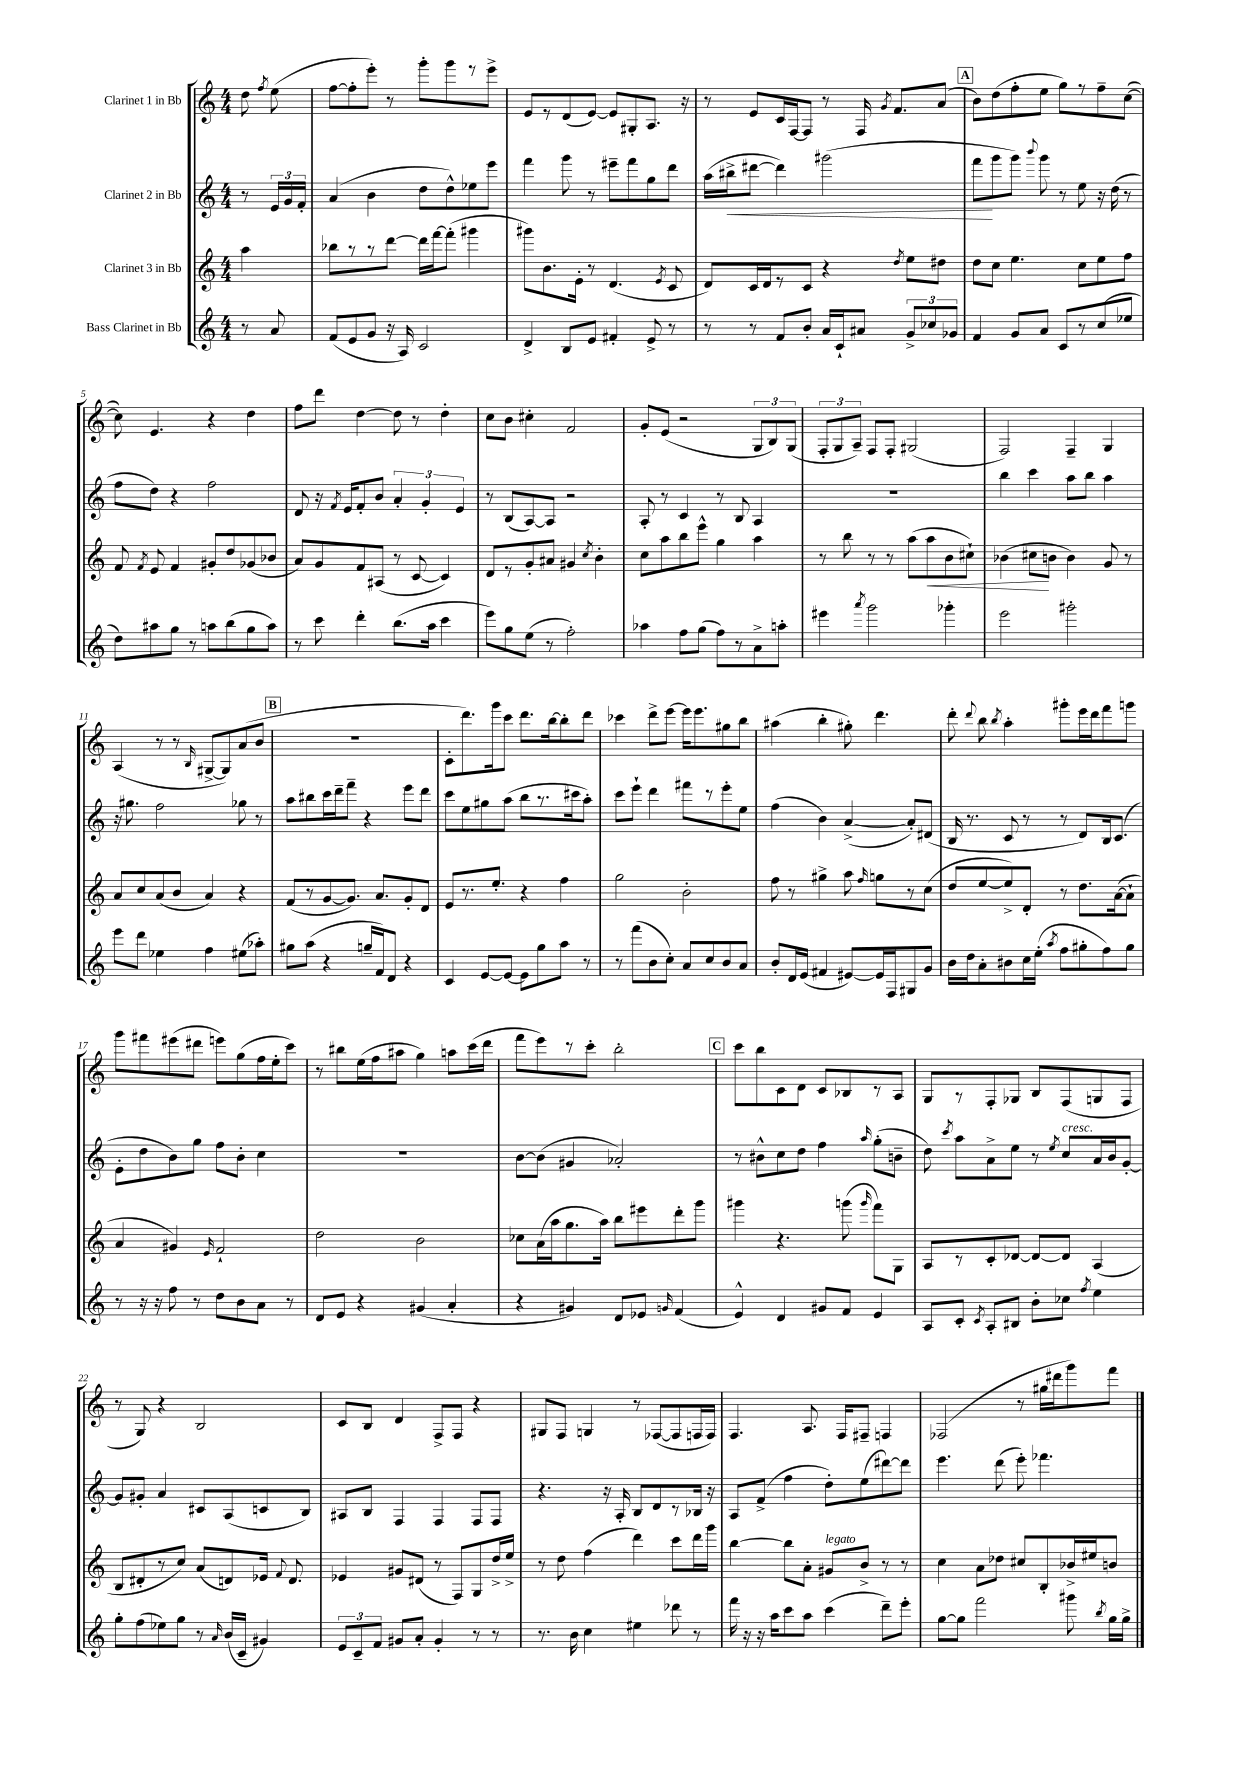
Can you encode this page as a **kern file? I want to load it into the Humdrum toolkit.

**kern	**kern	**kern	**kern
*staff4	*staff3	*staff2	*staff1
*clefG2	*clefG2	*clefG2	*clefG2
*k[]	*k[]	*k[]	*k[]
*M4/4	*M4/4	*M4/4	*M4/4
8r	4aa	8r	8dd
.	.	.	8qff
8a	.	24e	(8ee
.	.	24g	.
.	.	24f'	.
=	=	=	=
(8f	8bb-	(4a	[8ff
8e	8r	.	8ff']
8g	8r	4b	8eee')
16r	[8ddd	.	8r
16A)	.	.	.
2c	16ddd]	8dd	8ggg'
.	[16fff	.	.
.	(8fff']	8dd^^)	8ggg
.	4ggg#	8ee-	8r
.	.	8eee	8eee^
=	=	=	=
4d^	8ggg#)	4fff	8e
.	8.b	.	8r
8B	.	8ggg	(8d
.	16e'	.	.
8e	8r	8r	[8e)
4f#'	(4.d	8eee#~	8e]
.	.	8fff	8G#'
8e^	.	8gg	8.A
.	8qe	.	.
8r	8c	8ddd	.
.	.	.	16r
=	=	=	=
8r	8d)	(16aa	8r
.	.	16bb#^	.
8r	16c	[8ddd#	8e
.	16d	.	.
8f	8r	4ddd#])	16c
.	.	.	[16F
8b'	8c	.	8F]
16a	4r	(2ggg#	8r
16c`	.	.	.
8a#	.	.	16F
.	.	.	8qg
.	.	.	8.f
.	8qdd	.	.
12g^	8ee	.	.
12cc-	.	.	.
.	8dd#	.	(8a
12g-	.	.	.
=	=	=	=
4f	8dd	8fff	8b)
.	8cc	8ggg	(8dd
8g	4.ee	8ggg)	8ff'
.	.	8qqbbb	.
8a	.	8ggg	8ee
8c	.	8r	8gg)
8r	8cc	8ee	8r
(8cc	8ee	16r	8ff~
.	.	(16dd	.
8ee-	8ff	8r	([8cc
=	=	=	=
8dd)	8f	8ff	8cc])
.	8qf	.	.
8aa#	8e	8dd)	4.e
8gg	4f	4r	.
8r	.	.	.
8aa	8g#'	2ff	4r
(8bb	8dd	.	.
8gg	(8g-	.	4dd
8aa)	8b-	.	.
=	=	=	=
8r	8a)	8d	8ff
8ccc	8g	16r	8ddd
.	.	8qf	.
.	.	16e	.
4ddd'	8f	8f'	[4dd
.	(8A#	8b	.
(8.bb	8r	6a'	8dd]
.	[8c	.	8r
.	.	6g'	.
16aa	.	.	.
4ccc	4c])	.	4dd'
.	.	6e	.
=	=	=	=
8eee)	8d	8r	8cc
8gg	8r	(8B	8b
(8ee	8g'	[8A)	4cc#'
8r	8a#	8A]	.
2ff')	4g#	2r	2f
.	8qcc	.	.
.	4b'	.	.
=	=	=	=
4aa-	8cc	8A'	8g'
.	8aa	8r	(8e
8ff	8bb	4c	2r
(8gg	8eee^^	.	.
8ff)	4gg	8r	.
8r	.	8B	.
8a^	4aa	4A	12G
.	.	.	12B)
8aa'	.	.	.
.	.	.	(12G
=	=	=	=
4eee#	8r	1r	12F'
.	.	.	12G
.	8bb	.	.
.	.	.	12A~)
8qaaa	.	.	.
2ggg	8r	.	8F
.	8r	.	8F'
.	(8aa	.	(2G#
.	8aa	.	.
4ggg-'	8b	.	.
.	8cc#`)	.	.
=	=	=	=
2eee	(4b-	4bb	2F)
.	8cc#	4ccc	.
.	8b	.	.
2ggg#'	4b)	8aa	4F~
.	.	8bb	.
.	8g	4aa	4G
.	8r	.	.
=	=	=	=
8eee	8a	16r	(4A
.	.	8.gg#	.
8ddd	8cc	.	.
4ee-	(8a	2ff	8r
.	8b	.	8r
.	.	.	16qqB
4ff	4a)	.	[8G#^
.	.	.	8G#])
(8ee#	4r	8gg-	(8a
8aa-')	.	8r	8b
=	=	=	=
8gg#	(8f	8aa	1r
(8aa	8r	8bb#	.
4r	[8g	16ccc	.
.	.	16ddd~	.
.	8.g])	8fff~	.
16gg~	.	4r	.
16f)	8.a	.	.
8d	.	.	.
4r	8g'	8eee	.
.	8d	8ddd	.
=	=	=	=
4c	8e	8ccc	8c'
.	8.r	8ee	8.ddd)
[8e	.	8gg#	.
.	8.ee'	.	16ggg
8e_	.	(8aa	8ccc
8e]	4r	8bb	8.ddd
8gg	.	8.r	.
.	.	.	[16bb
8aa	4ff	.	8bb']
.	.	16ccc#	.
8r	.	8aa')	8ddd
=	=	=	=
8r	2gg	8ccc	4ccc-
(8fff	.	8eee`	.
8b	.	4ddd	8ddd^
8cc')	.	.	[8eee
8a	2b'	8fff#	16eee]
.	.	.	8.eee
8cc	.	8r	.
8b	.	8eee'	8gg#
8a	.	8ee	8bb
=	=	=	=
8b'	8ff	(4ff	(4aa#
16d	8r	.	.
(16e	.	.	.
4f#	4gg#^	4b)	4bb'
[8e#)	8aa	([4a^	8gg#')
.	16qqff	.	.
16e#]	8gg	.	4.ddd
16F	.	.	.
8G#	8r	8a'])	.
8g	(8cc	(8d#	.
=	=	=	=
16b	8dd	16B	8ddd'
16dd	.	8.r	.
.	.	.	8qqddd
8a'	[8ee	.	8bb
.	.	.	8qbb
8b#	8ee^])	8c	4aa'
16cc	8d'	8r	.
(16ee'	.	.	.
8qaa	.	.	.
8ff	8r	8r	8ggg#'
8gg#'	8.dd	8d)	16eee
.	.	.	16ddd
8ff)	.	16B	8fff
.	([16a	(8.c	.
8gg#	8a`]	.	8ggg
=	=	=	=
8r	4a	8e'	8ggg
16r	.	8dd	8fff#
16r	.	.	.
8ff	4g#)	8b)	(8eee#
8r	.	8gg	8ddd#
.	16qqe	.	.
8dd	2f`	8ff	8eee)
8b	.	8b'	(8gg
8a	.	4cc	16ff
.	.	.	16ee'
8r	.	.	8ccc)
=	=	=	=
8d	2dd	1r	8r
8e	.	.	8bb#
4r	.	.	(16ee
.	.	.	16ff
.	.	.	8aa#
(4g#	2b	.	4gg)
4a'	.	.	8aa
.	.	.	(16ccc
.	.	.	16ddd
=	=	=	=
4r	8cc-	[8b	8fff
.	(16a	(8b]	8eee)
.	16aa	.	.
4g#)	8.gg	4g#	8r
.	.	.	8ccc'
.	16aa)	.	.
8d	8bb	2a-')	2bb'
8e-	8eee#	.	.
16qqg	.	.	.
(4f	8ddd'	.	.
.	8ggg	.	.
=	=	=	=
4e^^)	4ggg#	8r	8ccc
.	.	8b#^^	8bb
4d	4.r	8cc	8c
.	.	8dd	8d
8g#	.	4ff	8c
8f	(8ggg	.	8B-
.	16qqggg	16qqaa	.
4e	8fff)	(8gg'	8r
.	8G	8b~	8A
=	=	=	=
8A	8A	8dd)	8G
.	.	8qccc	.
8c'	8r	8aa	8r
8qc	.	.	.
8A'	8c'	8a^	8F'
8B#	[8d-	8ee	8G-
8b'	8d-_	8r	8B
.	.	8qee	.
8cc-	8d-]	8cc	(8F
8qff	.	.	.
4ee	(4A	16a	8G
.	.	16b	.
.	.	[8g'	8F
=	=	=	=
8gg'	8B	8g]	8r
(8ff	8d#'	8g#'	8G)
8ee-)	8r	4a	4r
8gg	8cc)	.	.
8r	(8a	8c#	2B
16qqa	.	.	.
(16b	8d)	(8A	.
16c~	.	.	.
4g#)	16e-	8c	.
.	8qqf	.	.
.	8.d	.	.
.	.	8B)	.
=	=	=	=
12e	4e-	8A#	8c
12c~	.	.	.
.	.	8B	8B
12f	.	.	.
8g#	8g#	4F	4d
8a'	(8d#	.	.
4g#'	8r	4F	8F^
.	8F)	.	8F
8r	8G	8F	4r
8r	16dd^	8F	.
.	16ee^	.	.
=	=	=	=
8.r	8r	4.r	8G#
.	8dd	.	8F
16b	.	.	.
4cc	(4ff	.	4G
.	.	16r	.
.	.	16A'	.
4ee#	4ddd)	8B	8r
.	.	8d	([8F-
8ddd-	8ccc	8r	8F-]
8r	16ddd	16B-	16F
.	16ggg	16r	16F)
=	=	=	=
16fff	[4bb	8A	4.F
16r	.	.	.
16r	.	(8f^	.
16aa	.	.	.
8ccc	8bb]	4ff	.
8aa	8a'	.	8.A
(4ccc	8g#	8dd')	.
.	.	.	16F
.	8b^	(8ee	8F#~
8ddd~)	8r	[8ddd#)	4F
8eee'	8r	8ddd#]	.
=	=	=	=
[8gg	4cc	4.eee	(2F-
8gg]	.	.	.
2fff	8a	.	.
.	8dd-	(8ddd	.
.	8cc#	8eee')	8r
.	8B'	4.fff-	16gg#
.	.	.	16ddd#
8ggg#	16b-^	.	8ggg)
.	16ee#	.	.
8qbb	.	.	.
16gg	8b	.	8fff
16gg^	.	.	.
==	==	==	==
*-	*-	*-	*-
